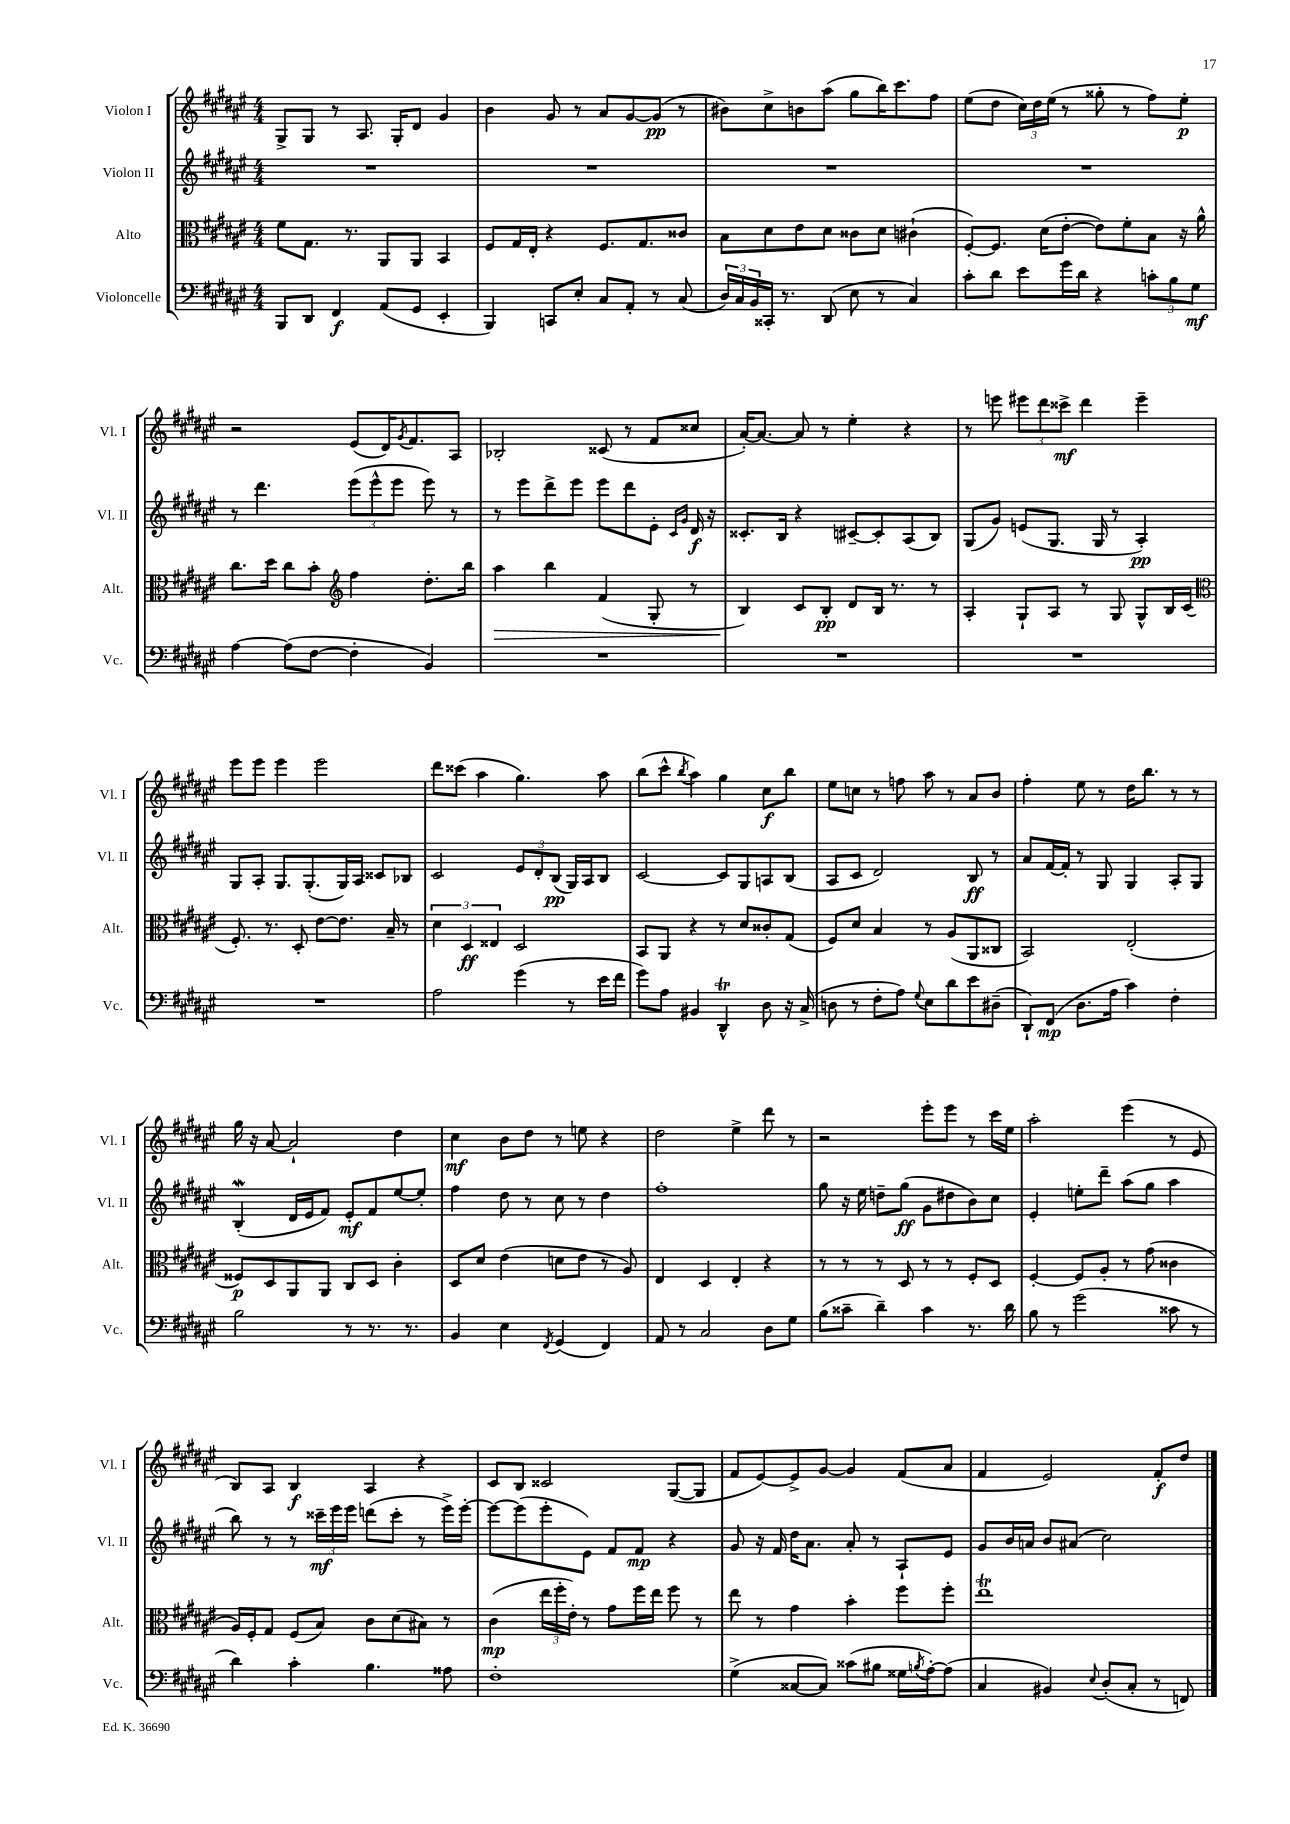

**kern	**kern	**kern	**kern
*staff4	*staff3	*staff2	*staff1
*clefF4	*clefC3	*clefG2	*clefG2
*k[f#c#g#d#a#e#]	*k[f#c#g#d#a#e#]	*k[f#c#g#d#a#e#]	*k[f#c#g#d#a#e#]
*M4/4	*M4/4	*M4/4	*M4/4
8BBB	8f#	1r	8G#^
8DD#	8.G#	.	8G#
4FF#	.	.	8r
.	8.r	.	.
.	.	.	8.A#
(8AA#	8AA#	.	.
.	.	.	16G#'
8GG#	8AA#	.	8d#
4EE#'	4BB	.	4g#
=	=	=	=
4BBB)	8F#	1r	4b
.	16G#	.	.
.	16E#'	.	.
8CC	4r	.	8g#
8E#'	.	.	8r
8C#	8.F#	.	8a#
8AA#'	.	.	[8g#
.	8.G#	.	.
8r	.	.	(8g#]
(8C#	8c##	.	8r
=	=	=	=
24D#)	8B	1r	8b#)
24C#	.	.	.
24BB	.	.	.
16CC##'	8d#	.	8cc#^
8.r	.	.	.
.	8e#	.	8b
(8DD#	8d#	.	(8aa#
8E#	8c##	.	8gg#
8r	8d#	.	16bb)
.	.	.	8.ccc#
4C#)	(4c#`	.	.
.	.	.	8ff#
=	=	=	=
8c#'	[8F#')	1r	(8ee#
8d#	8.F#]	.	8dd#
8e#	.	.	24cc#)
.	.	.	24dd#
.	(16d#	.	.
.	.	.	(24ee#
16g#	[8e#'	.	8r
16d#	.	.	.
4r	8e#])	.	8gg##'
.	8f#'	.	8r
12c'	8B	.	8ff#)
12B	.	.	.
.	16r	.	8ee#'
12G#	.	.	.
.	16a#^^	.	.
=	=	=	=
[4A#	8.cc#	8r	2r
.	.	4.ddd#	.
.	16dd#	.	.
(8A#]	8cc#	.	.
[8F#	8b'	.	.
*	*clefG2	*	*
4F#']	4ff#	(12eee#	(8e#
.	.	12eee#^^	.
.	.	.	16d#)
.	.	12eee#	.
.	.	.	8qg#
.	.	.	8.f#
4BB)	8.dd#'	8eee#)	.
.	.	8r	8A#
.	16bb	.	.
=	=	=	=
1r	4aa#	8r	2B-'
.	.	8eee#	.
.	4bb	8ddd#^	.
.	.	8eee#	.
.	(4f#	8eee#	(8c##
.	.	8ddd#	8r
.	8G#'	8e#'	8f#
.	.	16qqc#	.
.	.	16qqg#	.
.	8r	16d#	8cc##
.	.	16r	.
=	=	=	=
1r	4B)	8.c##'	[16a#')
.	.	.	8.a#_
.	.	16B	.
.	8c#	4r	8a#]
.	8B'	.	8r
.	8d#	[8c#~	4ee#'
.	16B	8c#']	.
.	8.r	.	.
.	.	(8A#	4r
.	8r	8B)	.
=	=	=	=
1r	4A#'	(8G#	8r
.	.	8g#)	8eee
.	8G#`	(8e	12eee#
.	.	.	12ddd#
.	8A#	8.G#	.
.	.	.	12ccc##^
.	8r	.	4ddd#
.	.	16G#	.
.	8G#	8r	.
.	8G#^^	4A#')	4eee#~
.	16B	.	.
.	(16c#	.	.
=	=	=	=
*	*clefC3	*	*
1r	8.F#')	8G#	8eee#
.	.	8A#'	8eee#
.	8.r	.	.
.	.	8.G#	4eee#
.	8D#'	.	.
.	.	(8.G#'	.
.	[8e#	.	2eee#
.	8.e#]	16G#)	.
.	.	16A#	.
.	.	8c##	.
.	16B~	.	.
.	8r	8B-	.
=	=	=	=
2A#	6d#	2c#	8ddd#
.	.	.	(8ccc##
.	6D#	.	.
.	.	.	4aa#
.	6E##	.	.
(4g#	2D#	12e#	4.gg#)
.	.	12d#'	.
.	.	(12B	.
8r	.	16G#)	.
.	.	16A#	.
16e#	.	8B	8aa#
16f#	.	.	.
=	=	=	=
8g#)	8BB	[2c#	(8bb
8A#	8AA#	.	8ccc#^^
.	.	.	8qbb
4BB#	4r	.	4aa#)
4DD#^^	8r	8c#]	4gg#
.	8d#	8G#	.
8D#	8c##'	8A	8cc#
16r	(8G#	(8B	8bb
(16C#^	.	.	.
=	=	=	=
8D	8F#)	8A#	8ee#
8r	8d#	8c#	8cc
8F#'	4B	2d#)	8r
8A#)	.	.	8ff
8qqG#	.	.	.
8E#	8r	.	8aa#
8d#	(8A#	.	8r
8e#	8AA#	8B	8a#
(8D#~	8C##	8r	8b
=	=	=	=
8DD#`)	2BB)	8a#	4ff#'
(8FF#	.	[16f#	.
.	.	16f#']	.
8.D#	.	8r	8ee#
.	.	8G#	8r
16A#	.	.	.
4c#)	(2E#'	4G#	16dd#
.	.	.	8.bb
4F#'	.	8A#'	8r
.	.	8G#	8r
=	=	=	=
2B	8F##)	(4B'	16gg#
.	.	.	16r
.	8D#	.	[8a#
.	8AA#	16d#	2a#`]
.	.	16e#	.
.	8AA#	8f#)	.
8r	8C#	8e#'	.
8.r	8D#	8f#	.
.	4c#'	[8ee#	4dd#
8.r	.	.	.
.	.	8ee#']	.
=	=	=	=
4BB	8D#	4ff#	4cc#
.	8d#	.	.
4E#	(4e#	8dd#	8b
.	.	8r	8dd#
8qFF#	.	.	.
(4GG#	8d	8cc#	8r
.	8e#	8r	8ee
4FF#)	8r	4dd#	4r
.	8A#)	.	.
=	=	=	=
8AA#	4E#	1ff#'	2dd#
8r	.	.	.
2C#	4D#	.	.
.	4E#'	.	4ee#^
8D#	4r	.	8ddd#
8G#	.	.	8r
=	=	=	=
(8B	8r	8gg#	2r
8c##~	8r	16r	.
.	.	16ee#	.
4d#~)	8r	8dd~	.
.	8D#	(8gg#	.
4c##	8r	8g#	8eee#'
.	8r	8dd#	8eee#
8.r	8F#'	8b)	8r
.	8D#	8cc#	16ccc#
16d#	.	.	16ee#
=	=	=	=
8B	[4F#'	4e#'	2aa#'
8r	.	.	.
(2g#	8F#]	8ee'	.
.	8A#'	8ddd#~	.
.	8r	(8aa#	(4eee#
.	(8g#	8gg#	.
8c##	4c##	4aa#	8r
8r	.	.	8e#
=	=	=	=
4d#)	16A#)	8bb)	8B)
.	16F#'	.	.
.	8G#	8r	8A#
4c#'	(8F#	8r	4B
.	8B)	24ccc##~	.
.	.	24eee#	.
.	.	24eee#	.
4.B	8c#	(8ddd	4A#
.	(8d#	8ccc##'	.
.	8B#)	8r	4r
8A##	8r	16eee#^)	.
.	.	[16eee#'	.
=	=	=	=
1F#'	(4c#	8eee#_	8c#
.	.	(8eee#]	8B
.	24ee#	8eee#'	2c##
.	24ff#'	.	.
.	24e#')	.	.
.	8r	8e#)	.
.	8g#	8f#	.
.	16ff#	8f#	.
.	16ee#	.	.
.	8ff#	4r	([8G#
.	8r	.	8G#]
=	=	=	=
(4G#^	8ee#	8g#	8f#
.	8r	16r	[8e#)
.	.	16f#	.
[8C##	4g#	16dd#	8e#^]
.	.	8.a#	.
8C##])	.	.	[8g#
(8c##	4b'	8a#'	4g#]
8B#	.	8r	.
16G##	8ff#	8A#`	(8f#
8qB	.	.	.
[16A#')	.	.	.
(8A#]	8ff#'	8e#	8a#
=	=	=	=
4C#	1ee#	8g#	4f#
.	.	16b	.
.	.	16a	.
4BB#)	.	8b	2e#)
.	.	(8a#	.
8qqE#	.	.	.
(8D#'	.	2cc#)	.
8C#'	.	.	.
8r	.	.	8f#'
8FF)	.	.	8dd#
==	==	==	==
*-	*-	*-	*-
